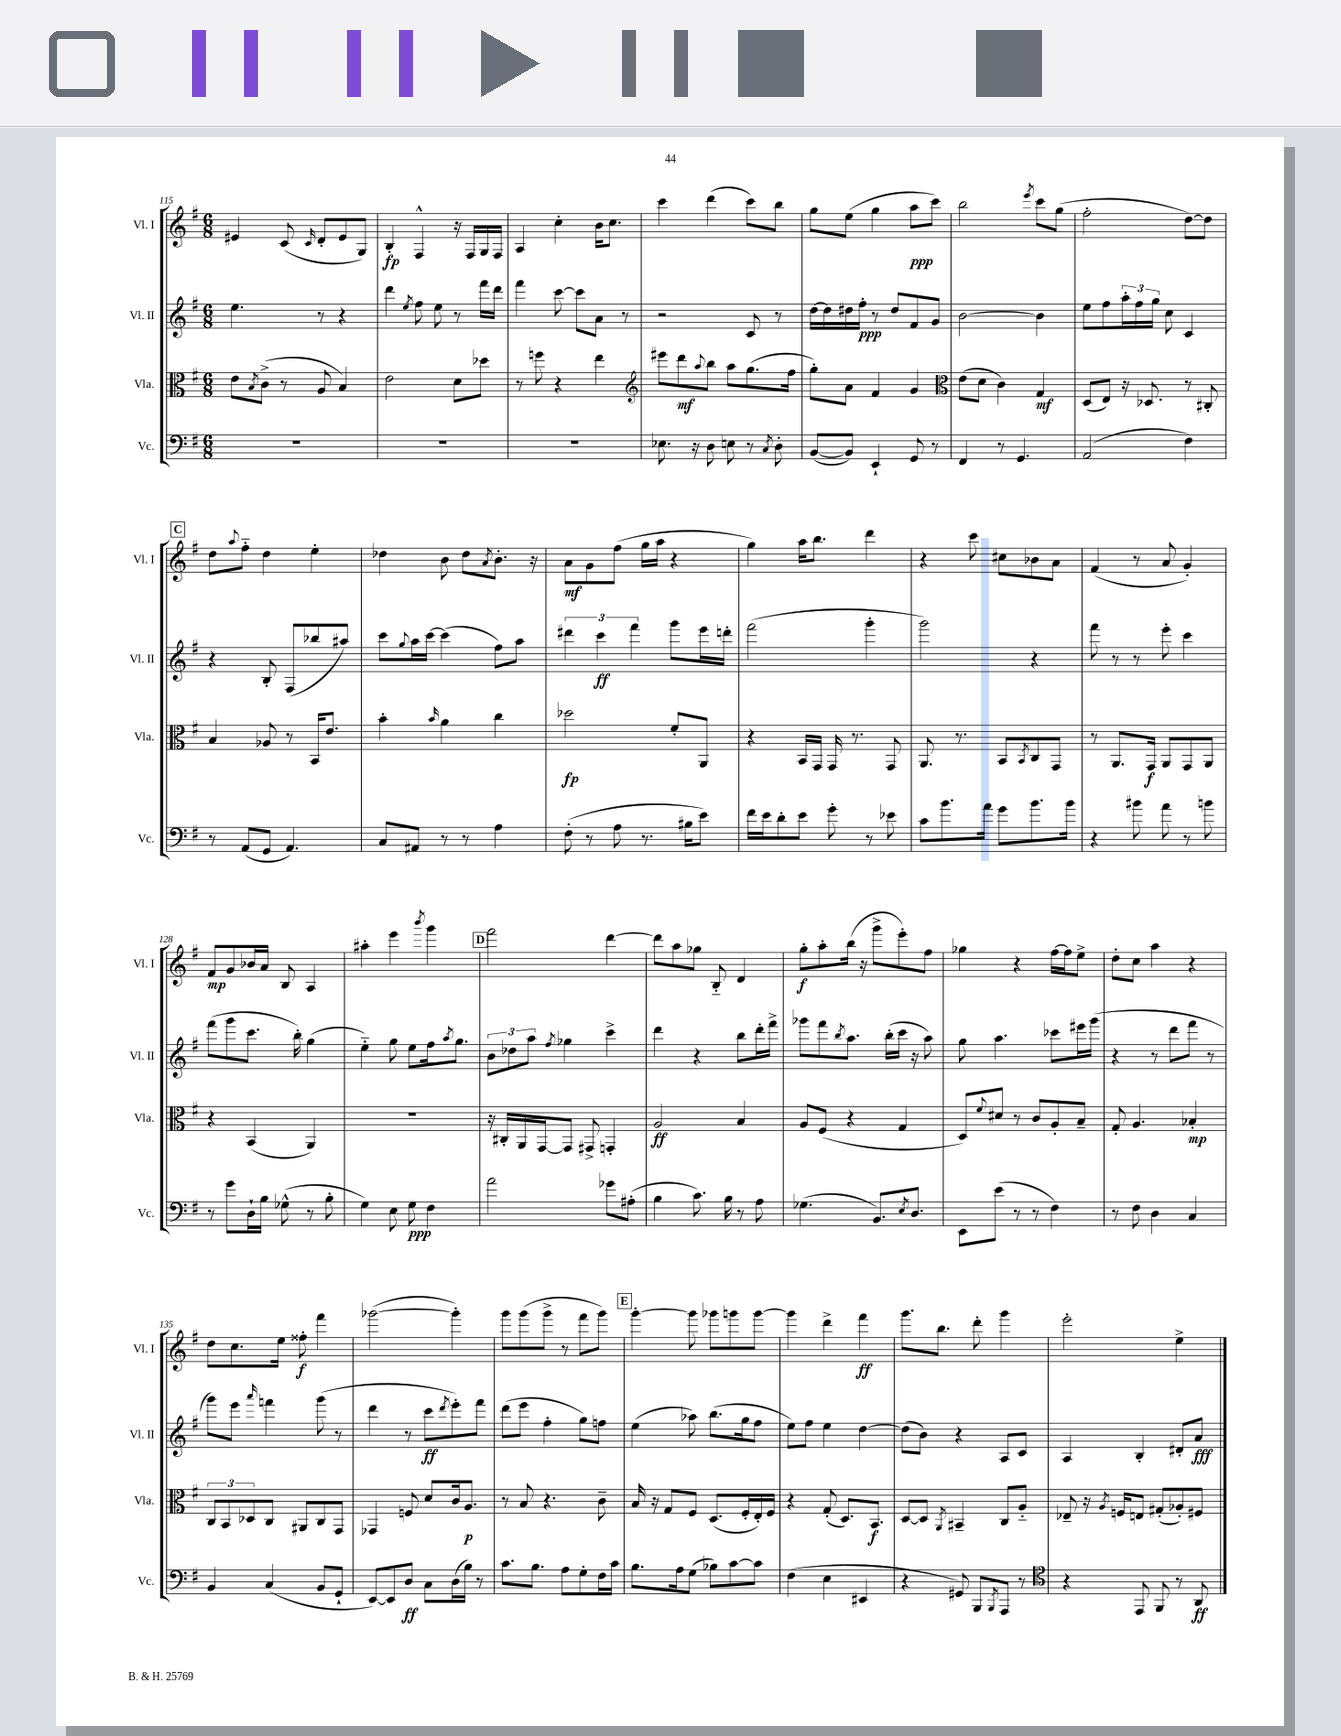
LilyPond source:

<<
\new StaffGroup <<
\new Staff = "s0" \with { instrumentName = "Vl. I" shortInstrumentName = "Vl. I" } {
    \clef treble \key g \major \numericTimeSignature \time 6/8
    eis'4 c'8( \grace { c'16 } d'8-. eis'8 g8) |
    b4-.\fp fis4-^ r16 fis16 g16 fis16 |
    a4 c''4-. b'16 c''8. |
    c'''4 d'''4( c'''8) b''8 |
    g''8 e''8( g''4 a''8\ppp c'''8) |
    b''2 \acciaccatura { e'''8 } c'''8 g''8( |
    fis''2-. d''8~) d''8 |
    \mark \markup { \box "C" } d''8 \appoggiatura { a''8 } fis''8-_ d''4 e''4-. |
    des''4 b'8 des''8 \acciaccatura { a'8 } b'8.-. r16 |
    a'8\mf g'8 fis''8( g''16 a''16 r4 |
    g''4) a''16 b''8. d'''4 |
    r4 c'''8 cis''8 bes'8 a'8 |
    fis'4( r8 a'8 g'4-.) |
    fis'8\mp g'8 bes'16 a'16 b8 a4 |
    ais''4-. e'''4 \acciaccatura { b'''8 } g'''4 |
    \mark \markup { \box "D" } fis'''2 d'''4~ |
    d'''8 a''8 ges''8 b8-_ d'4 |
    g''8-.\f a''8-. b''16( r16 g'''8-> e'''8-.) fis''8 |
    ges''4 r4 fis''16~ fis''16 e''8-> |
    d''8-. c''8 a''4 r4 |
    d''8 c''8. e''16 fisis''8-.\f fis'''4 |
    ges'''2~( ges'''4-.) |
    g'''8 g'''8( g'''8-> r8 fis'''8 g'''8) |
    \mark \markup { \box "E" } g'''4~-. g'''8 ges'''8 g'''8 g'''8~ |
    g'''4 d'''4-> fis'''4\ff |
    g'''8. b''8. d'''8-. g'''4 |
    e'''2-. e''4-> \bar "|." |
}
\new Staff = "s1" \with { instrumentName = "Vl. II" shortInstrumentName = "Vl. II" } {
    \clef treble \key g \major \numericTimeSignature \time 6/8
    e''4. r8 r4 |
    d'''4 \acciaccatura { e''8 } fis''8 e''8 r8 fis'''16 d'''16 |
    fis'''4 c'''8~ c'''8 a'8 r8 |
    r2 c'8 r8 |
    d''16~ d''16 dis''16 fis''16-.\ppp r8 dis''8 fis'8 g'8 |
    b'2~ b'4 |
    e''8 fis''8 \tuplet 3/2 { a''16-. fis''16 g''16 } c''8 c'4 |
    \mark \markup { \box "C" } r4 b8-. fis8( bes''8 ais''8) |
    c'''8 \appoggiatura { g''8 } a''16 c'''16~ c'''4( fis''8) a''8 |
    \tuplet 3/2 { dis'''4 c'''4\ff fis'''4 } g'''8 e'''16 d'''16-. |
    fis'''2( g'''4-. |
    g'''2) r4 |
    fis'''8 r8 r8 e'''8-. c'''4 |
    fis'''8( g'''8 c'''8. b''16-.) g''4( |
    e''4-_) g''8 e''8 fis''16 \acciaccatura { a''8 } g''8. |
    \mark \markup { \box "D" } \tuplet 3/2 { b'8 des''8 a''8 } \acciaccatura { fis''8 } ges''4 c'''4-> |
    d'''4 r4 b''8 d'''16-. fis'''16-> |
    ges'''8 fis'''8 \acciaccatura { b''8 } a''8. b''16-.( c'''16 r16 a''8) |
    g''8 a''4. ces'''8 eis'''16 g'''16( |
    r4 r8 d'''8 fis'''8 r8 |
    g'''8) e'''8 \grace { a'''16 } f'''4 g'''8( r8 |
    d'''4 r8 c'''8\ff \acciaccatura { d'''8 } e'''8-.) fis'''8 |
    d'''8( e'''8 fis''4-. g''8) f''8 |
    \mark \markup { \box "E" } e''4( aes''8) b''8.( g''16 fis''8 |
    e''8) fis''8 e''4 d''4~ |
    d''8( b'8) r4 a8 c'8 |
    a4 b4-. dis'8-. a'8\fff \bar "|." |
}
\new Staff = "s2" \with { instrumentName = "Vla." shortInstrumentName = "Vla." } {
    \clef alto \key g \major \numericTimeSignature \time 6/8
    e'8 \acciaccatura { b8 } c'8->( r8 a8 b4) |
    e'2 d'8 des''8 |
    r8 f''8 r4 e''4 |
    \clef treble eis'''8 d'''8\mf \appoggiatura { a''8 } b''8 a''8 g''8.( fis''16 |
    g''8-.) a'8 fis'4 g'4 |
    \clef alto e'8( d'8 c'4) g4\mf |
    d8( e8) r16 des8. r8 cis8-. |
    \mark \markup { \box "C" } b4 aes8 r8 b,16 e'8. |
    b'4-. \grace { b'16 } a'4 c''4 |
    des''2\fp fis'8-. a,8 |
    r4 b,16 g,16 g,16 r8. g,8 |
    a,8. r8. b,8 \acciaccatura { b,8 } c8 g,8 |
    r8 a,8. g,16\f a,8 g,8 a,8 |
    r4 b,4( a,4) |
    R2. |
    \mark \markup { \box "D" } r16 cis16-. a,16 g,16~ g,8 gis,8-> g,4-. |
    a2\ff b4 |
    a8 fis8( r4 g4 |
    d8) \appoggiatura { fis'8 } dis'8 r8 c'8 a8-. b8-- |
    g8-. a4. bes4-.\mp |
    \tuplet 3/2 { c8 b,8 des8 } c8 ais,8 c8 g,8 |
    ges,4 f8 d'8 c'16 a8.\p |
    r8 b8 r4. c'8-- |
    \mark \markup { \box "E" } b16 r16 g8 fis8 d8.( fis16-. e16-.) fis16 |
    r4 g8-.( d8.) b,8.\f |
    d8~ d8 \acciaccatura { a,8 } bis,4-- c8 a8-_ |
    ees8-- r16 \acciaccatura { a8 } f16 e8 gis8-.( aes8-.) fis8 \bar "|." |
}
\new Staff = "s3" \with { instrumentName = "Vc." shortInstrumentName = "Vc." } {
    \clef bass \key g \major \numericTimeSignature \time 6/8
    R2. |
    R2. |
    R2. |
    ees8. r16 d8 e8 r8 \acciaccatura { c8 } d8-. |
    b,8~( b,8) e,4-! g,8 r8 |
    fis,4 r8 g,4. |
    a,2( fis4) |
    \mark \markup { \box "C" } r8 a,8( g,8 a,4.) |
    c8 ais,8 r8 r8 a4 |
    fis8-.( r8 a8 r8. bis16 e'8) |
    fis'16 e'16 d'8-. e'8 g'8-. r8 ees'8 |
    c'8 b'8. a'16 g'8 b'8. b'16 |
    r4 bis'8 a'8 r8 b'8 |
    r8 g'8 d16-! b16 ges8-^( r8 b8-. |
    g4) e8 g8\ppp fis4 |
    \mark \markup { \box "D" } a'2 ges'8 ais8-.( |
    b4 c'8.) b16 r8 a8 |
    ges4.( b,8.) \acciaccatura { e8 } d8. |
    e,8 e'8( r8 r8 fis4) |
    r8 fis8 d4 c4 |
    b,4 c4( b,8 g,8-! |
    e,8~) e,8 d8\ff c8 d16( b16) r8 |
    c'8. b8. a8 g8-. fis16 c'16 |
    \mark \markup { \box "E" } b8. a16 g8( bes8) c'8~ c'8 |
    fis4( e4 eis,4 |
    r4 gis,8) b,,8 \acciaccatura { b,,8 } a,,8 r8 |
    \clef tenor r4 e,8 fis,8 r8 a,8\ff \bar "|." |
}
>>
>>
